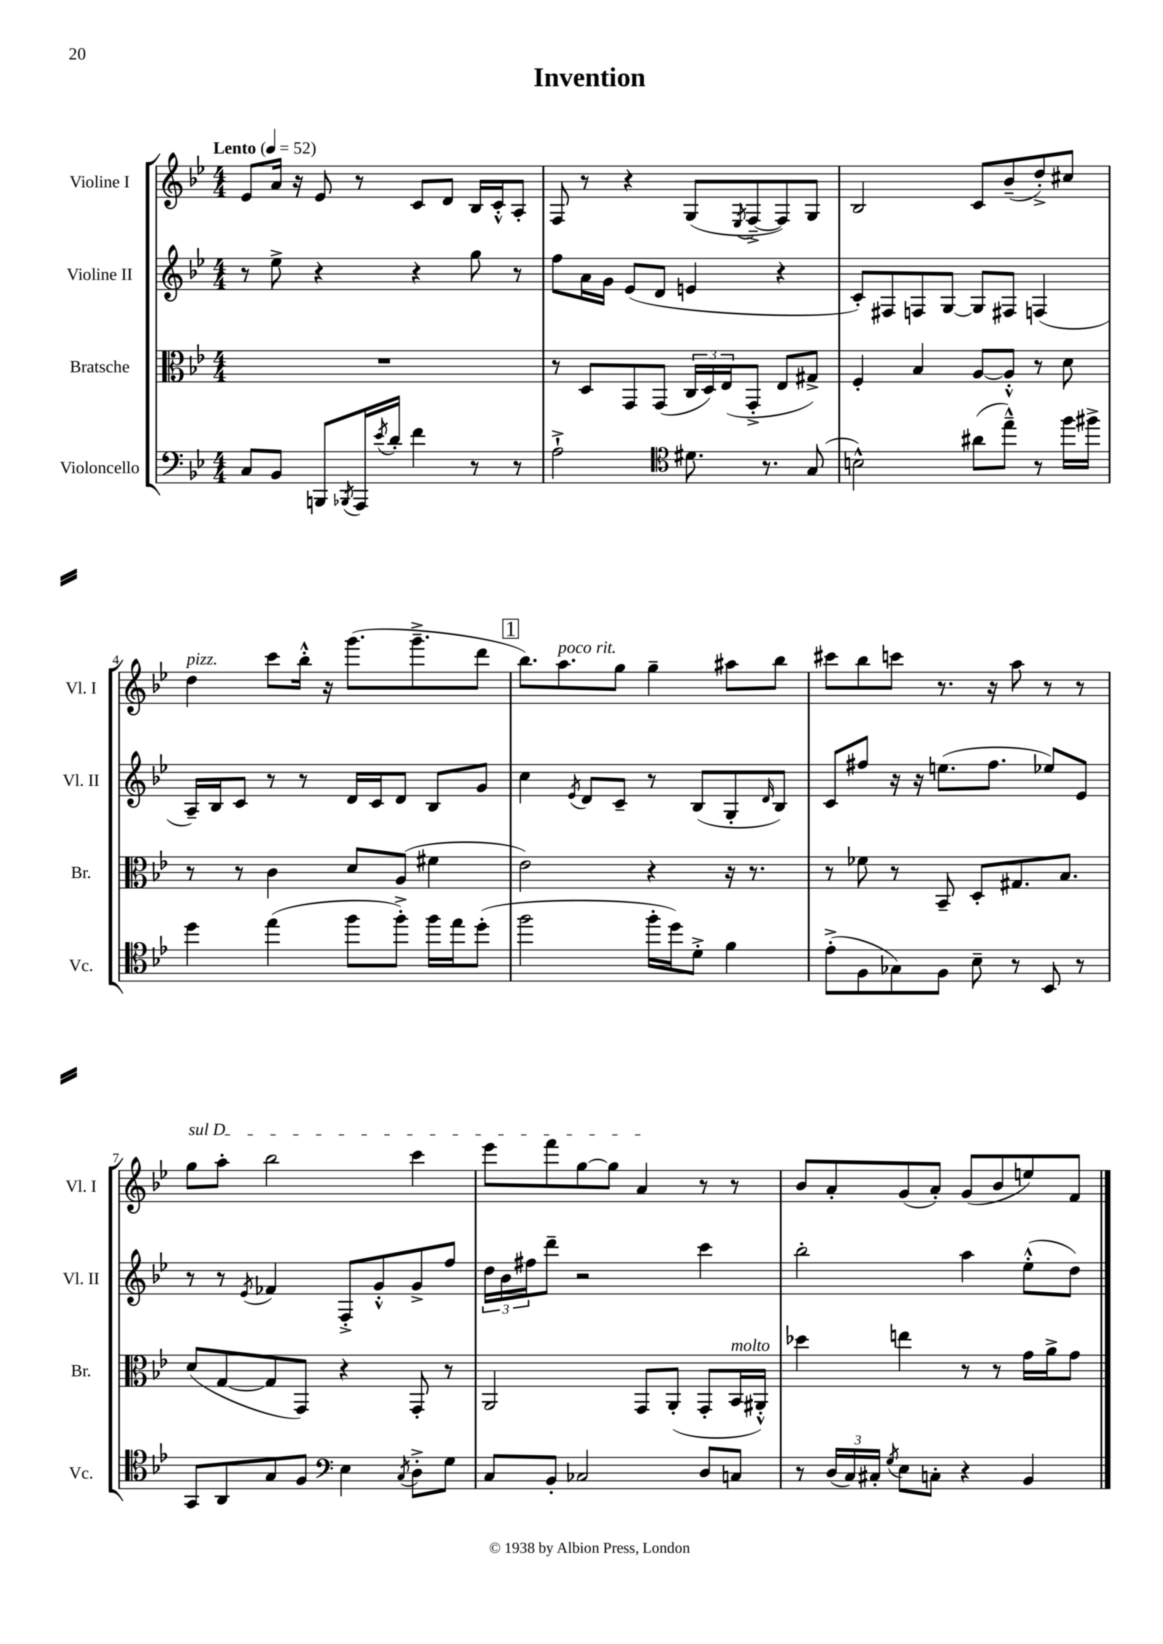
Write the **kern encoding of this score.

**kern	**kern	**kern	**kern
*staff4	*staff3	*staff2	*staff1
*clefF4	*clefC3	*clefG2	*clefG2
*k[b-e-]	*k[b-e-]	*k[b-e-]	*k[b-e-]
*M4/4	*M4/4	*M4/4	*M4/4
*MM52	*MM52	*MM52	*MM52
8C/L	1r	8r	8e-/L
8BB-/J	.	8ee-^\	16a/Jk
.	.	.	16r
8BBB/L	.	4r	8e-/
8qBBB-/	.	.	.
16AAA/L	.	.	8r
8qe-/	.	.	.
16d'/JJ	.	.	.
4f\	.	4r	8c/L
.	.	.	8d/J
8r	.	8gg\	16B-/LL
.	.	.	16c'^^/J
8r	.	8r	8A'/J
=	=	=	=
2A`^\	8r	8ff\L	8F/
.	8D/L	16a\L	8r
.	.	16g\JJ	.
.	8GG/	(8e-/L	4r
.	(8GG/J	8d/J	.
*clefC4	*	*	*
8.d#\	24C/LL	4e/	(8G/L
.	24D/)	.	.
.	(24E-/J	.	.
.	.	.	8qE-/
.	8GG'^/J	.	[8F~^/
8.r	.	.	.
.	8E-/L	4r	8F/])
(8G/	8G#^/J)	.	8G/J
=	=	=	=
2B^^\)	4F'/	8c'/L)	2B-/
.	.	8F#/	.
.	4B-/	8F/	.
.	.	[8G/J	.
(8a#\L	[8A/L	8G/]L	8c/L
8ee-~^^\J)	8A'^^/]J	8F#/J	(8b-~/
8r	8r	(4F/	8dd'^/)
16ff\LL	8d\	.	8cc#/J
16ff#^\JJ	.	.	.
=	=	=	=
4dd\	8r	16A~/LL)	4dd\
.	.	16B-/J	.
.	8r	8c/J	.
(4ee-\	4c\	8r	8ccc\L
.	.	8r	16bb-'^^\Jk
.	.	.	16r
8ff\L	8d/L	16d/LL	(8.ggg\L
.	.	16c/J	.
8ff'^\J)	(8A/J	8d/J	.
.	.	.	8.ggg~^\
16ff\LL	4f#\	8B-/L	.
16ee-\J	.	.	.
(8dd'\J	.	8g/J	8ddd\J
=	=	=	=
2ff\	2e-\)	4cc\	8.bb-\L)
.	.	.	8.aa\
.	.	8qe-/	.
.	.	8d/L	.
.	.	8c~/J	8gg\J
16ff'\LL	4r	8r	4gg~\
16dd\J)	.	.	.
8d'^\J	.	(8B-/L	.
4f\	16r	8G'/	8aa#\L
.	8.r	.	.
.	.	16qqd/	.
.	.	8B-/J)	8bb-\J
=	=	=	=
(8e-'^\L	8r	8c/L	8ccc#\L
8F\	8f-\	8ff#/J	8bb-\
8G-\)	8r	16r	8ccc\J
.	.	16r	.
8F\J	8BB-~/	(8.ee\L	8.r
8B-~\	8D'/L	.	.
.	.	8.ff#\J	16r
8r	8.G#/	.	8aa\
8BB-/	.	8ee-/L)	8r
.	8.B-/J	.	.
8r	.	8e-/J	8r
=	=	=	=
8GG/L	(8d/L	8r	8gg\L
8AA/	[8G/	8r	8aa'\J
.	.	8qe-/	.
8G/	8G/]	4f-/	2bb-\
8F/J	8GG/J)	.	.
*clefF4	*	*	*
4E-\	4r	8F'^/L	.
.	.	8g'^^/	.
8qC/	.	.	.
8D'^\L	8GG'/	8g^/	4ccc\
8G\J	8r	8ff/J	.
=	=	=	=
8C/L	2AA/	24dd\LL	8eee-\L
.	.	24b-\	.
.	.	24ff#\J	.
8BB-'/J	.	8ddd~\J	8fff\
2C-/	.	2r	[8gg\
.	.	.	8gg\]J
.	8GG/L	.	4a/
.	(8AA'/J	.	.
8D/L	8GG'/L	4ccc\	8r
8C/J	16BB-/L	.	8r
.	16AA#'^^/JJ)	.	.
=	=	=	=
8r	4dd-\	2bb-'\	8b-/L
(24D/LL	.	.	8a'/
24C/)	.	.	.
24C#'/JJ	.	.	.
8qG/	.	.	.
8E-\L	4ee\	.	(8g/
8C'\J	.	.	8a'/J)
4r	8r	4aa\	(8g/L
.	8r	.	8b-/
4BB-/	16g\LL	(8ee-'^^\L	8ee/)
.	16a^\J	.	.
.	8g\J	8dd\J)	8f/J
==	==	==	==
*-	*-	*-	*-
